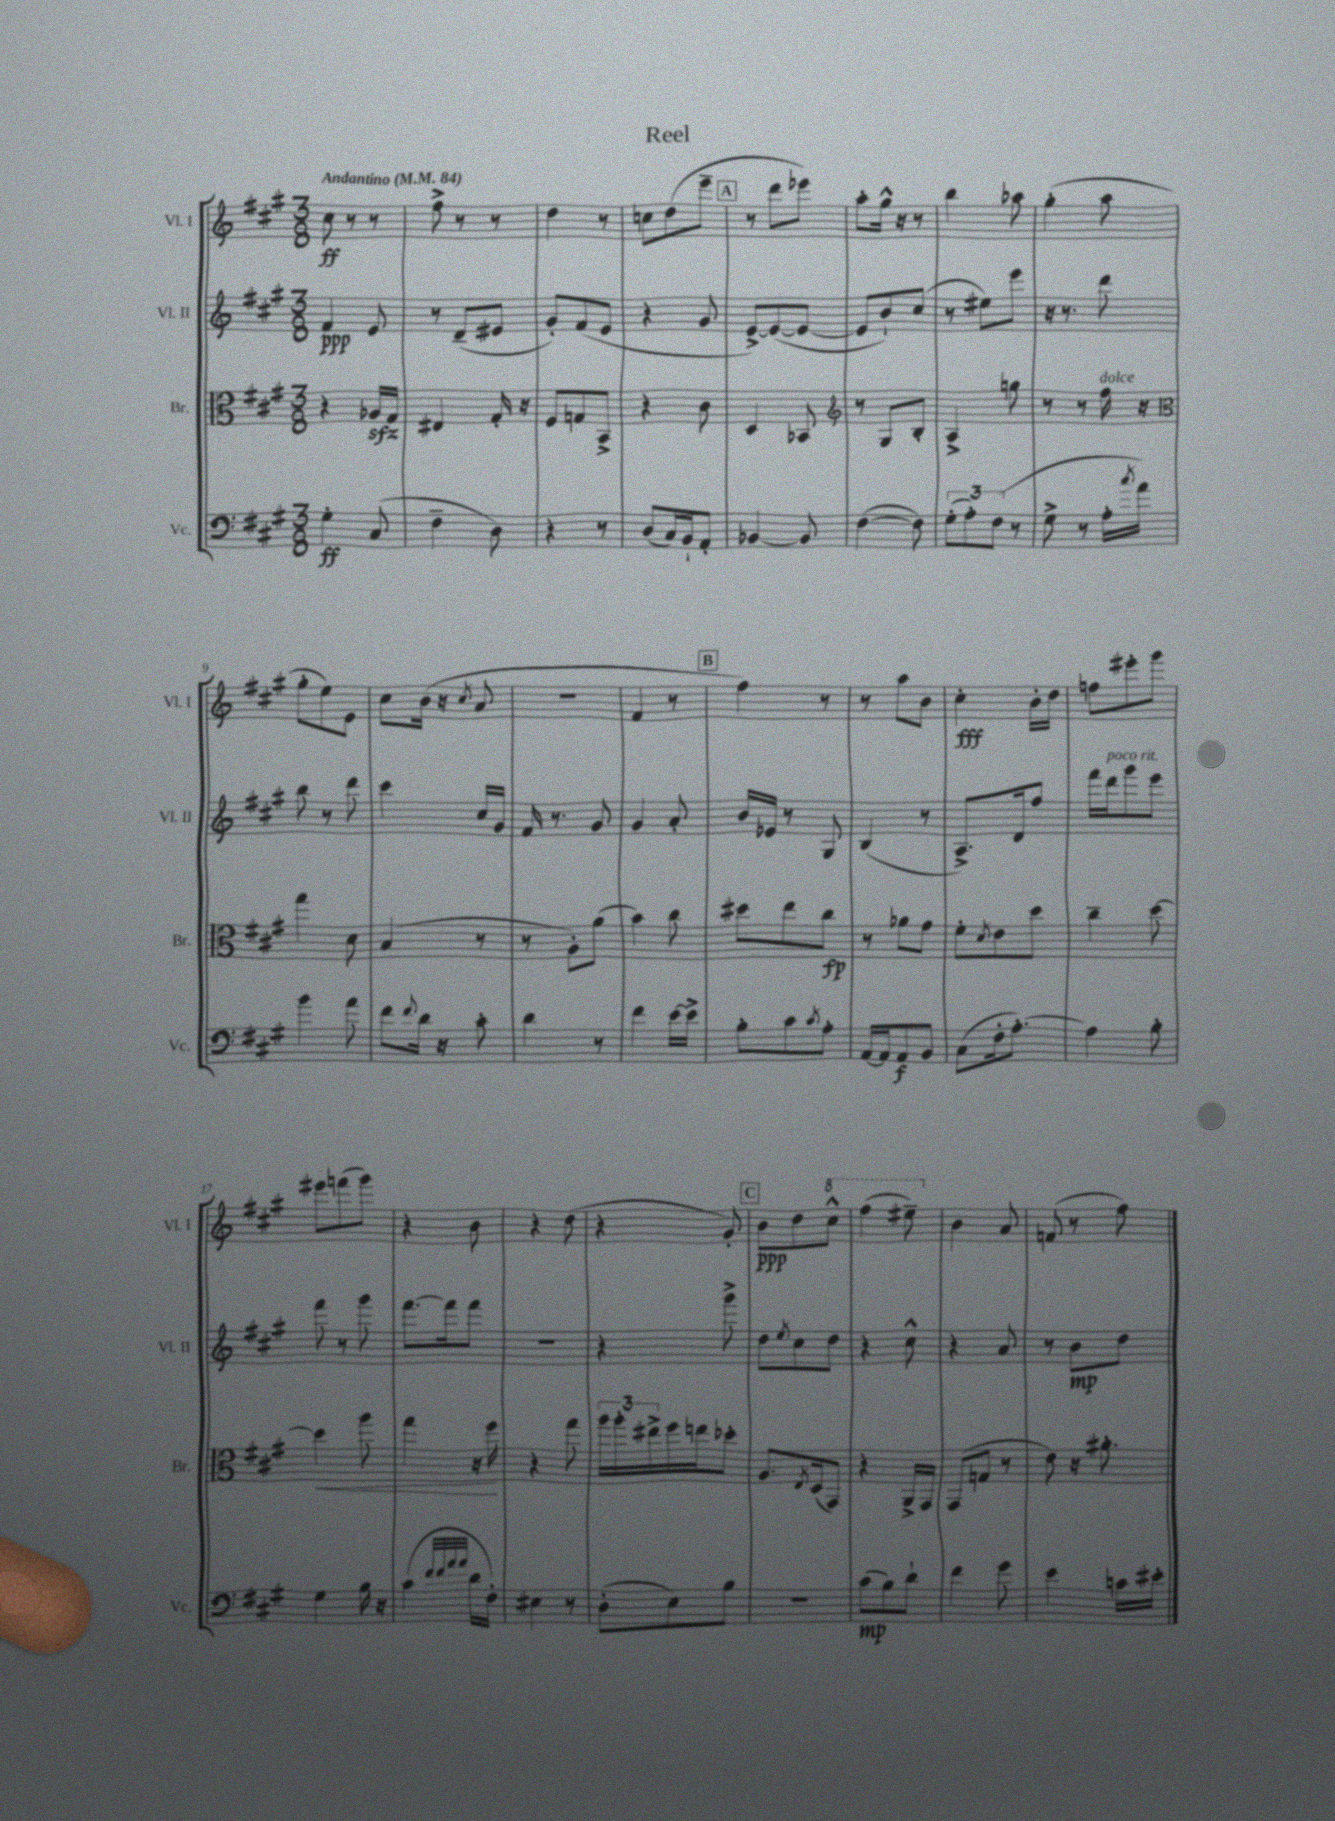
\header { title = "Reel" }
<<
\new StaffGroup <<
\new Staff = "s0" \with { instrumentName = "Vl. I" shortInstrumentName = "Vl. I" } {
    \clef treble \key a \major \numericTimeSignature \time 3/8 \tempo "Andantino" 4 = 84
    cis''8\ff r8 r8 |
    fis''8-> r8 r8 |
    d''4 r8 |
    c''8 d''8( e'''8-- |
    \mark \markup { \box "A" } r8 d'''8 ees'''8) |
    a''8-. gis''16-^ r16 r8 |
    b''4 aes''8 |
    gis''4-.( a''8 |
    gis''8-. e''8) e'8 |
    cis''8 b'16( r16 \acciaccatura { cis''8 } a'8 |
    R4. |
    fis'4 r8 |
    \mark \markup { \box "B" } fis''4) r8 |
    r8 a''8 b'8 |
    cis''4-.\fff b'16-. d''16 |
    f''8 eis'''8-. gis'''8 |
    eis'''8 f'''8( gis'''8) |
    r4 b'8 |
    r4 d''8( |
    r4 gis'8-.) |
    \mark \markup { \box "C" } b'8\ppp d''8 \ottava #1 cis'''8-^ |
    fis'''4( eis'''8--) \ottava #0 |
    b'4 a'8 |
    f'8( r8 fis''8) \bar "|." |
}
\new Staff = "s1" \with { instrumentName = "Vl. II" shortInstrumentName = "Vl. II" } {
    \clef treble \key a \major \numericTimeSignature \time 3/8
    fis'4\ppp e'8 |
    r8 d'8--( eis'8 |
    gis'8-.) fis'8( e'8 |
    r4 gis'8 |
    \mark \markup { \box "A" } e'8~->) e'8~( e'8~ |
    e'8 b'8-!) cis''8( |
    r8 eis''8) e'''8 |
    r16 r8. d'''8 |
    b''8 r8 d'''8 |
    cis'''4 cis''16 gis'16 |
    fis'16 r8. gis'8 |
    gis'4 a'8-. |
    \mark \markup { \box "B" } b'16 ees'16 r8 gis8 |
    b4( r8 |
    a8.->) d'16 fis''8 |
    fis'''16 d'''16^\markup { \italic "poco rit." } gis'''8 e'''8 |
    fis'''8 r8 gis'''8 |
    fis'''8.~ fis'''16 fis'''8 |
    R4. |
    r4 gis'''8-> |
    \mark \markup { \box "C" } d''8 \acciaccatura { e''8 } cis''8 d''8 |
    r4 cis''8-^ |
    r4 a'8 |
    r8 b'8\mp d''8 \bar "|." |
}
\new Staff = "s2" \with { instrumentName = "Br." shortInstrumentName = "Br." } {
    \clef alto \key a \major \numericTimeSignature \time 3/8
    r4 aes16\sfz gis16 |
    eis4 gis16-. r16 |
    fis8 g8 b,8-> |
    r4 cis'8 |
    \mark \markup { \box "A" } d4 bes,8 |
    \clef treble r8 gis8 b8-. |
    a4-> g''8 |
    r8 r8 fis''16^\markup { \italic "dolce" } r16 |
    \clef alto gis''4 d'8 |
    b4( r8 |
    r8 a8-.) a'8( |
    b'4) cis''8 |
    \mark \markup { \box "B" } dis''8 e''8 cis''8\fp |
    r8 aes'8 gis'8 |
    fis'8-. \acciaccatura { d'8 } e'8 d''8 |
    cis''4-- d''8~ |
    d''4\< a''8 |
    gis''4 r16 fis''16\! |
    r4 gis''8 |
    \tuplet 3/2 { a''16 a''16-. eis''16-> } fis''16 e''16 des''8-. |
    \mark \markup { \box "C" } a8. \acciaccatura { e8 } d16( gis,8) |
    r4 a,16-> gis,16 |
    gis,8( g8 r8 |
    e'8) r16 ais'8.-. \bar "|." |
}
\new Staff = "s3" \with { instrumentName = "Vc." shortInstrumentName = "Vc." } {
    \clef bass \key a \major \numericTimeSignature \time 3/8
    gis4-.\ff cis8( |
    fis4-- d8) |
    r4 r8 |
    d8( cis16) b,16-! a,8-. |
    \mark \markup { \box "A" } bes,4~ bes,8 |
    fis4~( fis8) |
    \tuplet 3/2 { gis8-.( a8-.) fis8( } r8 |
    gis8-> r8 a16-. \acciaccatura { cis''8 } a'16) |
    b'4 a'8 |
    fis'8 \appoggiatura { fis'8 } d'16 r16 cis'8-. |
    d'4 r8 |
    fis'4 e'16~ e'16-> |
    \mark \markup { \box "B" } b8-. cis'8 \acciaccatura { cis'8 } a8-. |
    a,16~ a,16 a,8\f b,8 |
    cis8( fis16-. a8.~-.) |
    a4 b8-. |
    gis4 b16 r16 |
    cis'4( \grace { fis'32 fis'32 a'32 a'32 } d'16 fis16-.) |
    eis4 r8 |
    d8-.( e8) b8 |
    \mark \markup { \box "C" } r4. |
    cis'8\mp( b8) d'8-! |
    fis'4 gis'8 |
    e'4 c'16 eis'16-. \bar "|." |
}
>>
>>
